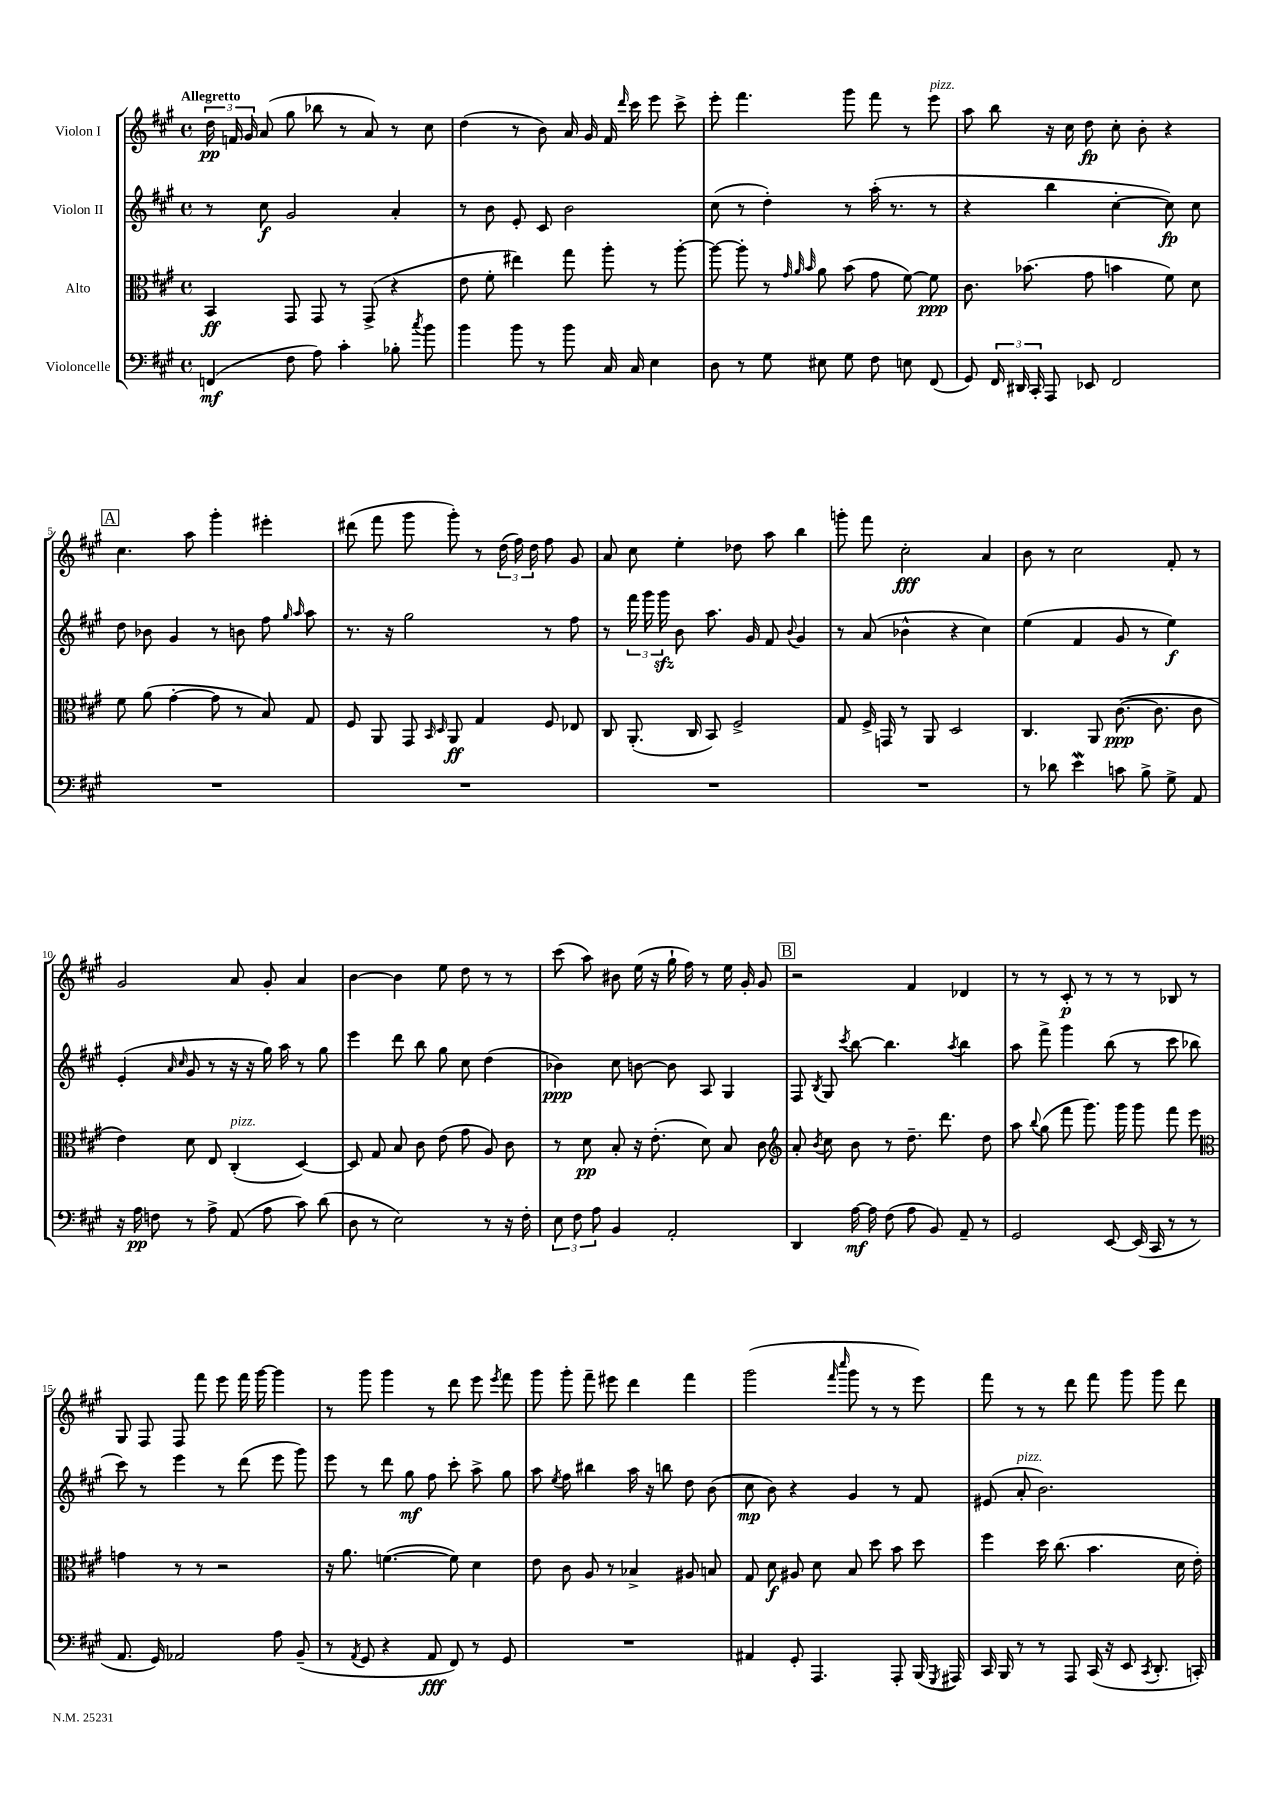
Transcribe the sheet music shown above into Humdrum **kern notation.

**kern	**dynam	**kern	**dynam	**kern	**dynam	**kern	**dynam
*part4	*part4	*part3	*part3	*part2	*part2	*part1	*part1
*staff4	*staff4	*staff3	*staff3	*staff2	*staff2	*staff1	*staff1
*I"Violoncelle	*	*I"Alto	*	*I"Violon II	*	*I"Violon I	*
*clefF4	*	*clefC3	*	*clefG2	*	*clefG2	*
*k[f#c#g#]	*	*k[f#c#g#]	*	*k[f#c#g#]	*	*k[f#c#g#]	*
*M4/4	*	*M4/4	*	*M4/4	*	*M4/4	*
*met(c)	*	*met(c)	*	*met(c)	*	*met(c)	*
=1	=1	=1	=1	=1	=1	=1	=1
!	!	!	!	!	!	!LO:TX:a:B:t=Allegretto	!
(4FFn/	mf	4BB/	ff	8r	.	24dd\	pp
.	.	.	.	.	.	24fn/	.
.	.	.	.	.	.	24g#/	.
.	.	.	.	8cc#\	f	(8a/	.
8F#\	.	8GG#/	.	2g#/	.	8gg#\	.
8A\)	.	8GG#/	.	.	.	8bb-X\	.
4c#'\	.	8r	.	.	.	8r	.
.	.	(8GG#^/	.	.	.	8a/)	.
8B-X'\	.	4r	.	4a'/	.	8r	.
8qcc#/	.	.	.	.	.	.	.
8b\	.	.	.	.	.	8cc#\	.
=2	=2	=2	=2	=2	=2	=2	=2
4b\	.	8e\	.	8r	.	(4dd\	.
.	.	8f#'\	.	8b\	.	.	.
8b\	.	4ee#X\)	.	8e'/	.	8r	.
8r	.	.	.	8c#/	.	8b\)	.
8b\	.	8gg#\	.	2b\	.	16a/	.
.	.	.	.	.	.	16g#/	.
16C#/	.	8aa'\	.	.	.	16f#/	.
.	.	.	.	.	.	16qqddd/	.
16C#/	.	.	.	.	.	16ccc#\	.
4E\	.	8r	.	.	.	8eee\	.
.	.	[8aa'\	.	.	.	8ccc#^\	.
=3	=3	=3	=3	=3	=3	=3	=3
8D\	.	8aa\_	.	(8cc#\	.	8eee'\	.
8r	.	8aa'\]	.	8r	.	4.fff#\	.
8G#\	.	8r	.	4dd'\)	.	.	.
.	.	32qqg#/	.	.	.	.	.
.	.	32qqa/	.	.	.	.	.
.	.	32qqb/	.	.	.	.	.
8E#X\	.	8a\	.	.	.	.	.
8G#\	.	(8b\	.	8r	.	8ggg#\	.
8F#\	.	8g#\	.	(16aa'\	.	8fff#\	.
.	.	.	.	8.r	.	.	.
8En\	.	[8f#\)	.	.	.	8r	.
!	!	!	!	!	!	!LO:TX:a:i:t=pizz.	!
(8FF#/	.	8f#\]	ppp	8r	.	8eee\	.
=4	=4	=4	=4	=4	=4	=4	=4
8GG#/)	.	8.c#\	.	4r	.	8aa\	.
24FF#/	.	.	.	.	.	8bb\	.
24DD#X/	.	.	.	.	.	.	.
.	.	(8.b-X\	.	.	.	.	.
24CC#'/	.	.	.	.	.	.	.
8AAA/	.	.	.	4bb\	.	16r	.
.	.	.	.	.	.	16cc#\	.
8EE-X/	.	8g#\	.	.	.	8dd\	fp
2FF#/	.	4bn\	.	[4cc#'\	.	8cc#'\	.
.	.	.	.	.	.	8b'\	.
.	.	8f#\)	.	8cc#\])	fp	4r	.
.	.	8d\	.	8cc#\	.	.	.
!!LO:LB:g=z
!!LO:REH:place=s1:t=A
=5	=5	=5	=5	=5	=5	=5	=5
1r	.	8f#\	.	8dd\	.	4.cc#\	.
.	.	(8a\	.	8b-X\	.	.	.
.	.	[4g#'\	.	4g#/	.	.	.
.	.	.	.	.	.	8aa\	.
.	.	8g#\]	.	8r	.	4ggg#'\	.
.	.	8r	.	8bn\	.	.	.
.	.	8B/)	.	8ff#\	.	4eee#X'\	.
.	.	.	.	16qqgg#/	.	.	.
.	.	.	.	16qqaa/	.	.	.
.	.	8G#/	.	8aa\	.	.	.
=6	=6	=6	=6	=6	=6	=6	=6
1r	.	8F#/	.	8.r	.	(8ddd#X\	.
.	.	8AA/	.	.	.	8fff#\	.
.	.	.	.	16r	.	.	.
.	.	8GG#/	.	2gg#\	.	8ggg#\	.
.	.	16qqBB/	.	.	.	.	.
.	.	16qqD/	.	.	.	.	.
.	.	8AA/	ff	.	.	8ggg#'\)	.
.	.	4G#/	.	.	.	8r	.
.	.	.	.	.	.	(24dd\	.
.	.	.	.	.	.	24ff#\)	.
.	.	.	.	.	.	24dd\	.
.	.	8F#/	.	8r	.	8ff#\	.
.	.	8E-X/	.	8ff#\	.	8g#/	.
=7	=7	=7	=7	=7	=7	=7	=7
1r	.	8C#/	.	8r	.	8a/	.
.	.	(8.AA'/	.	24fff#\	.	8cc#\	.
.	.	.	.	24ggg#\	.	.	.
.	.	.	.	24ggg#zz\	.	.	.
.	.	.	.	8b\	.	4ee'\	.
.	.	16C#/	.	.	.	.	.
.	.	8BB/)	.	8.aa\	.	.	.
.	.	2F#^/	.	.	.	8dd-X\	.
.	.	.	.	16g#/	.	.	.
.	.	.	.	8f#/	.	8aa\	.
.	.	.	.	8qqb/	.	.	.
.	.	.	.	4g#/	.	4bb\	.
=8	=8	=8	=8	=8	=8	=8	=8
1r	.	8G#/	.	8r	.	8gggn'\	.
.	.	16F#^/	.	(8a/	.	8fff#\	.
.	.	16GGn/	.	.	.	.	.
.	.	8r	.	4b-X^^\	.	2cc#'\	fff
.	.	8AA/	.	.	.	.	.
.	.	2D/	.	4r	.	.	.
.	.	.	.	4cc#\)	.	4a/	.
=9	=9	=9	=9	=9	=9	=9	=9
8r	.	4.C#/	.	(4ee\	.	8b\	.
8d-X\	.	.	.	.	.	8r	.
4eW\	.	.	.	4f#/	.	2cc#\	.
.	.	8AA/	.	.	.	.	.
8cn\	.	([8.c#\	ppp	8g#/	.	.	.
8B^\	.	.	.	8r	.	.	.
.	.	8.c#\]	.	.	.	.	.
8G#^\	.	.	.	4ee\)	f	8f#'/	.
8AA/	.	8c#\	.	.	.	8r	.
!!LO:LB:g=z
=10	=10	=10	=10	=10	=10	=10	=10
16r	.	4e\)	.	(4e'/	.	2g#/	.
16A\	pp	.	.	.	.	.	.
8Fn\	.	.	.	.	.	.	.
.	.	.	.	16qqa/	.	.	.
.	.	.	.	16qqcc#/	.	.	.
8r	.	8d\	.	8g#/	.	.	.
8A^\	.	8E/	.	8r	.	.	.
!	!	!LO:TX:a:i:t=pizz.	!	!	!	!	!
(8AA/	.	(4C#'/	.	16r	.	8a/	.
.	.	.	.	16r	.	.	.
8A\	.	.	.	16gg#\)	.	8g#'/	.
.	.	.	.	16aa\	.	.	.
8c#\)	.	[4D/)	.	8r	.	4a/	.
(8d\	.	.	.	8gg#\	.	.	.
=11	=11	=11	=11	=11	=11	=11	=11
8D\	.	8D/]	.	4eee\	.	[4b\	.
8r	.	8G#/	.	.	.	.	.
2E\)	.	8B/	.	8ddd\	.	4b\]	.
.	.	8c#\	.	8bb\	.	.	.
.	.	(8e\	.	8gg#\	.	8ee\	.
.	.	8g#\	.	8cc#\	.	8dd\	.
8r	.	8A/)	.	(4dd\	.	8r	.
16r	.	8c#\	.	.	.	8r	.
16F#'\	.	.	.	.	.	.	.
=12	=12	=12	=12	=12	=12	=12	=12
12E\	.	8r	.	4b-X\)	ppp	(8ccc#\	.
12F#\	.	.	.	.	.	.	.
.	.	8d\	pp	.	.	8aa\)	.
12A\	.	.	.	.	.	.	.
4BB/	.	8B'/	.	8cc#\	.	8b#X\	.
.	.	16r	.	[8bn\	.	(16ee\	.
.	.	(8.e'\	.	.	.	16r	.
2AA'/	.	.	.	8b\]	.	16gg#`\	.
.	.	.	.	.	.	16ff#\)	.
.	.	8d\)	.	8A/	.	8r	.
.	.	8B/	.	4G#/	.	16ee\	.
.	.	.	.	.	.	16g#'/	.
.	.	8c#\	.	.	.	8g#/	.
!!LO:REH:place=s1:t=B
=13	=13	=13	=13	=13	=13	=13	=13
*	*	*clefG2	*	*	*	*	*
4DD/	.	8a'/	.	8F#/	.	2r	.
.	.	8qb/	.	8qB/	.	.	.
.	.	8cc#\	.	8G#/	.	.	.
.	.	.	.	8qccc#/	.	.	.
[16A\	mf	8b\	.	[8bb\	.	.	.
16A\]	.	.	.	.	.	.	.
(8F#\	.	8r	.	4.bb\]	.	.	.
8A\	.	8.dd~\	.	.	.	4f#/	.
8BB/)	.	.	.	.	.	.	.
.	.	8.ddd\	.	.	.	.	.
.	.	.	.	8qaa/	.	.	.
8AA~/	.	.	.	4bb\	.	4d-X/	.
8r	.	8dd\	.	.	.	.	.
=14	=14	=14	=14	=14	=14	=14	=14
2GG#/	.	8aa\	.	8aa\	.	8r	.
.	.	8qqbb/	.	.	.	.	.
.	.	(8gg#\	.	8fff#^\	.	8r	.
.	.	8fff#\	.	4ggg#\	.	8c#'/	p
.	.	8.ggg#\)	.	.	.	8r	.
[8EE/	.	.	.	(8bb\	.	8r	.
.	.	16ggg#\	.	.	.	.	.
(16EE/]	.	8ggg#\	.	8r	.	8r	.
16CC#/	.	.	.	.	.	.	.
8r	.	8fff#\	.	8ccc#\	.	8B-X/	.
8r	.	8eee\	.	8bb-X\	.	8r	.
!!LO:LB:g=z
=15	=15	=15	=15	=15	=15	=15	=15
*	*	*clefC3	*	*	*	*	*
8.AA/	.	4gn\	.	8ccc#\)	.	8G#/	.
.	.	.	.	8r	.	8F#/	.
16GG#/)	.	.	.	.	.	.	.
2AA-X/	.	8r	.	4eee\	.	8F#/	.
.	.	8r	.	.	.	8fff#\	.
.	.	2r	.	8r	.	8eee\	.
.	.	.	.	(8ddd\	.	16fff#\	.
.	.	.	.	.	.	[16ggg#\	.
8A\	.	.	.	8eee\	.	4ggg#\]	.
(8BB~/	.	.	.	8ggg#\)	.	.	.
=16	=16	=16	=16	=16	=16	=16	=16
8r	.	16r	.	8eee\	.	8r	.
.	.	8.a\	.	.	.	.	.
8qAA/	.	.	.	.	.	.	.
8GG#/	.	.	.	8r	.	8ggg#\	.
4r	.	([4.fn\	.	8ddd\	.	4ggg#\	.
.	.	.	.	8gg#\	mf	.	.
8AA/	fff	.	.	8ff#\	.	8r	.
8FF#/)	.	8f\])	.	8ccc#'\	.	8ddd\	.
8r	.	4d\	.	8aa^\	.	8eee\	.
.	.	.	.	.	.	8qeee/	.
8GG#/	.	.	.	8gg#\	.	8fff#\	.
=17	=17	=17	=17	=17	=17	=17	=17
1r	.	8e\	.	8aa\	.	8ggg#\	.
.	.	.	.	8qee/	.	.	.
.	.	8c#\	.	8ff#\	.	8ggg#'\	.
.	.	8A/	.	4bb#X\	.	8fff#~\	.
.	.	8r	.	.	.	8eee#X\	.
.	.	4B-X^/	.	16aa\	.	4ddd\	.
.	.	.	.	16r	.	.	.
.	.	.	.	8bbn\	.	.	.
.	.	8A#X/	.	8dd\	.	4fff#\	.
.	.	8Bn/	.	(8b\	.	.	.
=18	=18	=18	=18	=18	=18	=18	=18
4AA#X/	.	8G#/	.	8cc#\	mp	(2ggg#\	.
.	.	8d\	f	8b\)	.	.	.
8GG#'/	.	8A#X/	.	4r	.	.	.
4.AAA/	.	8d\	.	.	.	.	.
.	.	.	.	.	.	16qqfff#/	.
.	.	.	.	.	.	16qqcccc#/	.
.	.	8B/	.	4g#/	.	8ggg#\	.
.	.	8dd\	.	.	.	8r	.
8AAA'/	.	8b\	.	8r	.	8r	.
(16BBB/	.	8dd\	.	8f#/	.	8eee\)	.
8qGGG#/	.	.	.	.	.	.	.
16AAA#X/)	.	.	.	.	.	.	.
=19	=19	=19	=19	=19	=19	=19	=19
16CC#/	.	4ff#\	.	(8e#X/	.	8fff#\	.
16BBB/	.	.	.	.	.	.	.
!	!	!	!	!LO:TX:a:i:t=pizz.	!	!	!
8r	.	.	.	8a'/	.	8r	.
8r	.	16dd\	.	2.b\)	.	8r	.
.	.	(8.cc#\	.	.	.	.	.
8AAA/	.	.	.	.	.	8ddd\	.
(16CC#/	.	4.b\	.	.	.	8fff#\	.
16r	.	.	.	.	.	.	.
8EE/	.	.	.	.	.	8ggg#\	.
8qCC#/	.	.	.	.	.	.	.
8.DD'/	.	.	.	.	.	8ggg#\	.
.	.	16d\	.	.	.	8ddd\	.
16CCn'/)	.	16e'\)	.	.	.	.	.
==	==	==	==	==	==	==	==
*-	*-	*-	*-	*-	*-	*-	*-
